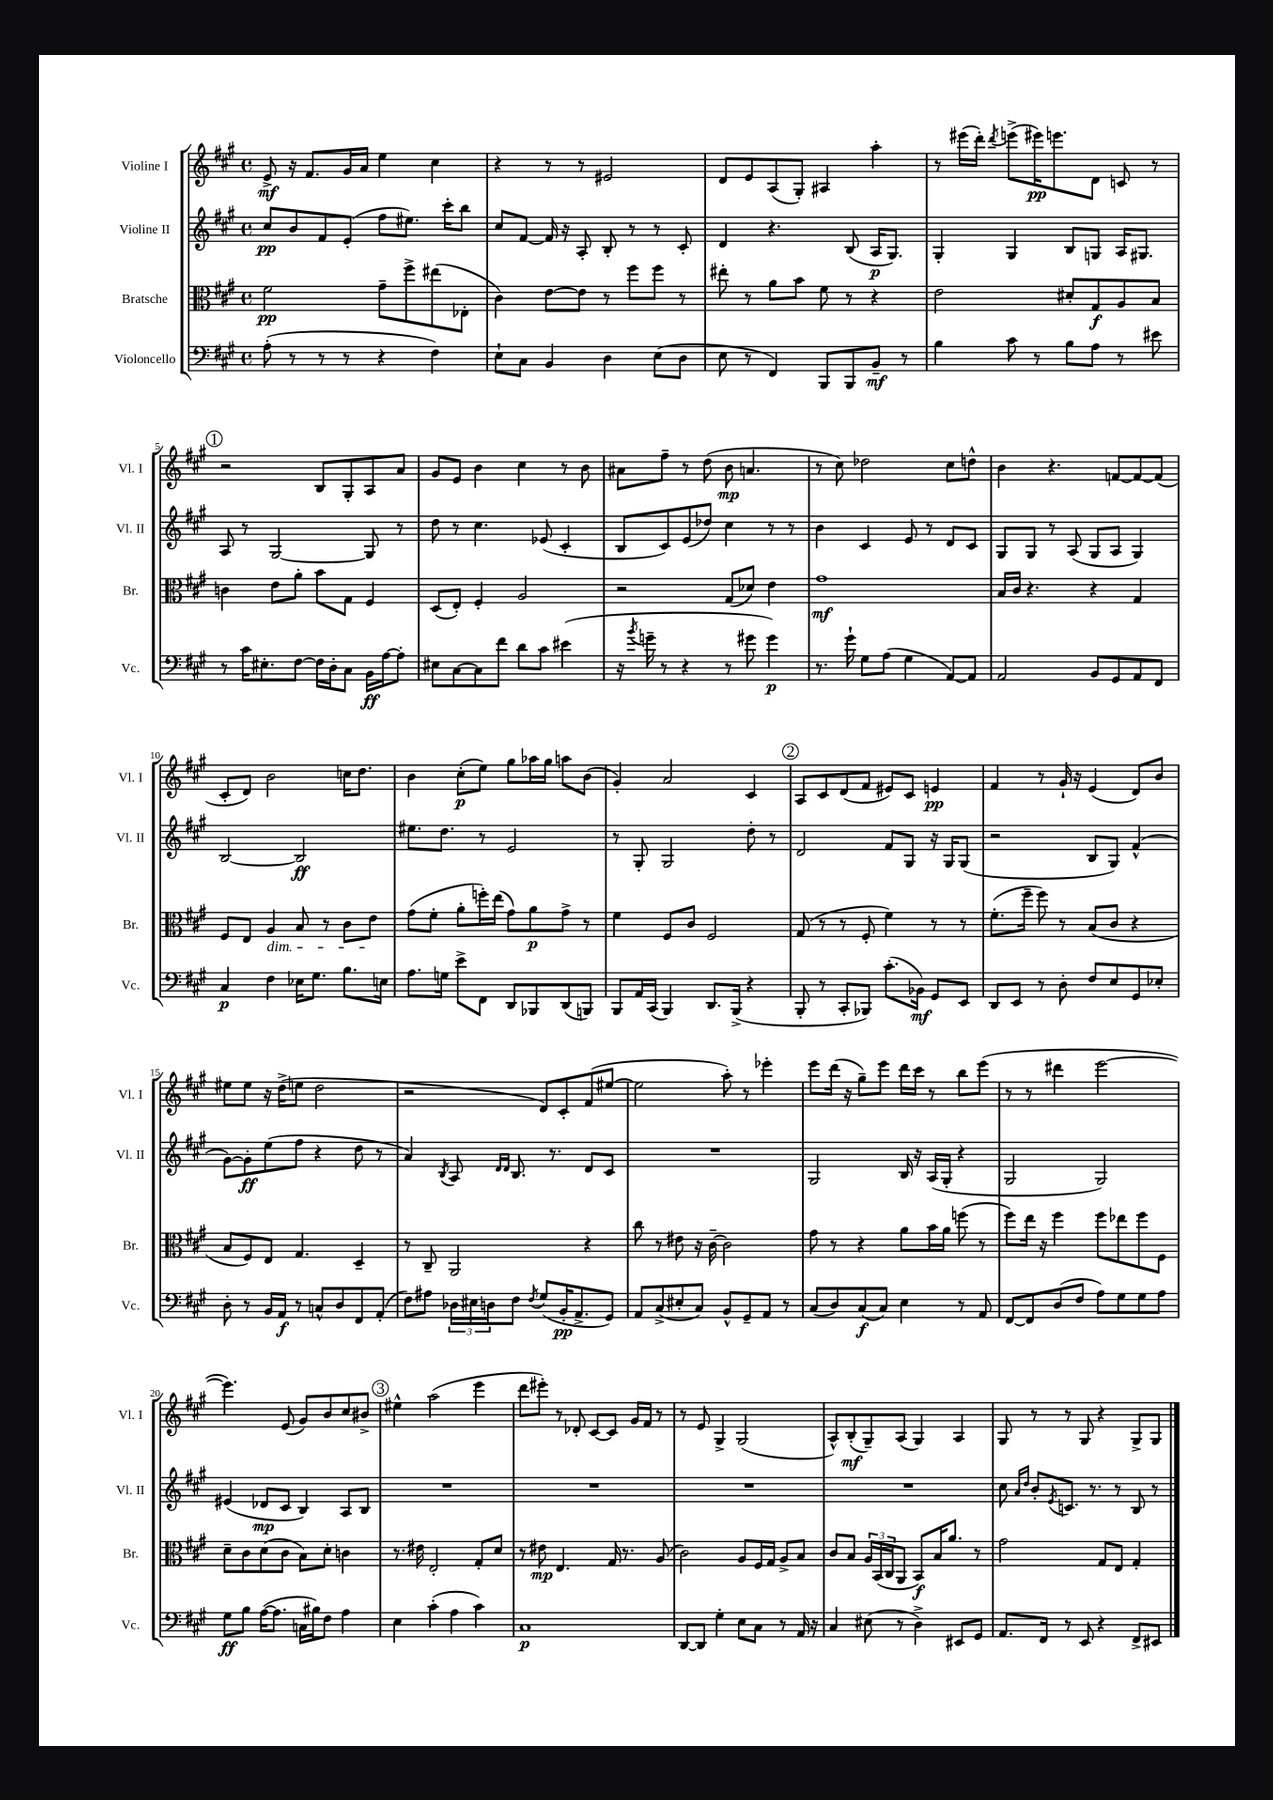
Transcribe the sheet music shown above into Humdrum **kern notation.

**kern	**kern	**kern	**kern
*staff4	*staff3	*staff2	*staff1
*clefF4	*clefC3	*clefG2	*clefG2
*k[f#c#g#]	*k[f#c#g#]	*k[f#c#g#]	*k[f#c#g#]
*M4/4	*M4/4	*M4/4	*M4/4
*met(c)	*met(c)	*met(c)	*met(c)
(8A'	2f#	8cc#	8e^
8r	.	8b	16r
.	.	.	8.f#
8r	.	8f#	.
8r	.	(8e'	16g#
.	.	.	16a
4r	8g#~	8ff#	4ee
.	8ff#^	8.ee#)	.
4F#)	(8ee#	.	4cc#
.	.	16ccc#'	.
.	8E-'	8bb	.
=	=	=	=
8E`	4c#)	8cc#	4r
8C#	.	[8f#	.
4BB	[8e	16f#]	8r
.	.	16r	.
.	8e]	8A'	8r
4D	8r	8B'	2e#
.	8ff#	8r	.
(8E	8ff#	8r	.
8D	8r	8c#'	.
=	=	=	=
8E	8ee#'	4d	8d
8r	8r	.	8e
4FF#)	8a	4.r	(8A
.	8b	.	8G#')
8BBB	8f#	.	4A#
8BBB	8r	(8B	.
8BB~	4r	16A	4aa'
.	.	8.G#)	.
8r	.	.	.
=	=	=	=
4B	2e	4G#'	8r
.	.	.	(16eee#
.	.	.	16ddd')
.	.	.	8qddd
8c#	.	4G#	(8eee^
8r	.	.	16eee#)
.	.	.	8.eee
8B	8d#'	8B	.
8A	8G#	8G	8d
8r	8A	16A	8c
.	.	8.G#	.
8e#	8B	.	8r
=	=	=	=
8r	4c	8A	2r
16c#	.	8r	.
8.E#'	.	.	.
.	8e	[2G#	.
[8F#	8a'	.	.
16F#]	8b	.	8B
16D'	.	.	.
8C#	8G#	.	8G#'
16BB	4F#	8G#]	8A
[16A	.	.	.
8A']	.	8r	8a
=	=	=	=
8E#	(8D	8dd	8g#
[8C#	8E')	8r	8e
8C#]	4F#'	4.cc#	4b
8f#	.	.	.
8d	2A	.	4cc#
8c#	.	(8e-	.
(4e#	.	4c#'	8r
.	.	.	8b
=	=	=	=
16r	2r	8B	8a#
8qb	.	.	.
16g~	.	.	.
8r	.	8c#)	8ff#~
4r	.	(8e	8r
.	.	8dd-)	(8dd
8r	(8G#	4cc#	8b
8g#	8d-)	.	4.a
4g#)	4e	8r	.
.	.	8r	.
=	=	=	=
8.r	1g#	4b	8r
.	.	.	8cc#)
16g#`	.	.	.
8G#	.	4c#	2dd-
(8A	.	.	.
4G#	.	8e	.
.	.	8r	.
[8AA)	.	8d	8cc#
8AA]	.	8c#	8dd^^
=	=	=	=
2AA	16B	8G#	4b
.	16c#	.	.
.	4.r	8G#	.
.	.	8r	4.r
.	.	(8A	.
8BB	4r	8G#	.
8GG#	.	8A	[8f
8AA	4G#	4G#)	8f_
8FF#	.	.	(8f]
=	=	=	=
4C#	8F#	[2B	8c#'
.	8E	.	8d)
4F#	4A	.	2b
16E-	8B	2B]	.
8.G#	.	.	.
.	8r	.	.
8.B	8c#	.	16cc
.	.	.	8.dd
.	8e	.	.
16E	.	.	.
=	=	=	=
8.A	(8g#	8.ee#	4b
.	8f#'	.	.
16G	.	8.dd	.
8e^	8a'	.	(8cc#'
8FF#	16ff')	8r	8ee)
.	(16ee	.	.
8DD	8g#)	2e	8gg#
8BBB-	8a	.	16aa-
.	.	.	16gg#
(8DD	8g#^	.	8aa
8BBB)	8r	.	(8b
=	=	=	=
8BBB	4f#	8r	4g#')
16AA	.	8G#'	.
(16CC#	.	.	.
4BBB)	8F#	2G#	2a
.	8c#	.	.
8.DD	2F#	.	.
(16BBB^	.	.	.
4r	.	8dd'	4c#
.	.	8r	.
=	=	=	=
8BBB'	(8G#	2d	8A
8r	8r	.	8c#
8CC#'	8r	.	(8d
8BBB-)	8F#'	.	8f#
(8.c#'	4f#)	8f#	8e#)
.	.	8G#	8c#
16BB-)	.	.	.
8GG#	8r	16r	4e
.	.	16G#	.
8EE	8r	(8G#	.
=	=	=	=
8DD	(8.f#'	2r	4f#
8EE	.	.	.
.	16ff#~	.	.
8r	8ff#)	.	8r
8D'	8r	.	16g#`
.	.	.	16r
8F#	(8B	8B	(4e
8E	8c#	8G#)	.
8GG#	4r	(4f#^^	8d)
8E-'	.	.	8b
=	=	=	=
8D'	8B	[8g#)	8ee#
8r	8F#)	8g#']	8ee#
16BB	8E	(8ee	16r
16AA	.	.	(16dd^
8r	4.G#	8ff#	8ee
8C^^	.	4r	2dd
8D	.	.	.
8FF#	4D~	8dd	.
(8AA'	.	8r	.
=	=	=	=
8F#)	8r	4a)	2r
8A#	8C#~	.	.
.	.	8qB	.
24D-	2AA	8A	.
24E#	.	.	.
24D	.	.	.
.	.	16qqd	.
.	.	16qqd	.
8F#	.	8.B	.
8qF#	.	.	.
(8G#	.	.	8d)
.	.	8.r	.
16BB'	.	.	8c#'
8.AA^	.	.	.
.	4r	8d	(8f#
8GG#)	.	8c#	[8ee#
=	=	=	=
8AA	8cc#	1r	2ee#]
(8C#^	8r	.	.
8E#'	8e#	.	.
8C#)	16r	.	.
.	[16c#~	.	.
8BB^^	2c#]	.	8aa')
8GG#~	.	.	8r
8AA	.	.	4eee-'
8r	.	.	.
=	=	=	=
(8C#	8g#	2G#	8eee
8D)	8r	.	(16ddd
.	.	.	16r
(8C#	4r	.	8gg#~)
8C#)	.	.	8eee
4E	8a	16B	16ddd
.	.	16r	16ccc#
.	16b	(16A	8r
.	16a	16G#'	.
8r	(8ff	4r	8bb
8AA	8r	.	(8eee
=	=	=	=
[8FF#	8ff#)	2G#	8r
8FF#]	16ee	.	8r
.	16r	.	.
(8D	4ff#	.	4ddd#
8F#	.	.	.
8A)	8ff#	2G#)	[2eee
8G#	8ee-	.	.
8G#	8ff#	.	.
8A	8F#	.	.
=	=	=	=
8G#	8d~	(4e#	4.eee])
8B	8c#	.	.
([16A	(8d	8d-	.
8.A]	.	.	.
.	8c#	8c#	(8e
16C	8B)	4B)	8g#)
16B#)	.	.	.
8F#	8d'	.	8b
4A	4c	8A	8cc#
.	.	8B	8b#^
=	=	=	=
4E	8.r	1r	4ee#^^
.	16e#	.	.
(4c#'	2E'	.	(2aa
4A	.	.	.
4c#)	8G#'	.	4eee
.	8d	.	.
=	=	=	=
1C#	8r	1r	8ddd
.	8e#	.	8eee#')
.	4.E	.	8r
.	.	.	8d-'
.	.	.	[8c#
.	16G#	.	8c#]
.	8.r	.	.
.	.	.	16g#
.	.	.	16f#
.	(8A	.	8r
=	=	=	=
[8DD	2c#)	1r	8r
8DD]	.	.	8e
4G#'	.	.	4G#^
8E	8A	.	(2G#
8C#	16F#	.	.
.	16G#	.	.
8r	8A^	.	.
16AA	8B	.	.
16r	.	.	.
=	=	=	=
4C#	8c#	1r	8A^^)
.	8B	.	(8B'
(8E#	24A	.	8G#~)
.	(24BB	.	.
.	24C#	.	.
8r	8AA	.	(8A
4D^)	8BB)	.	4G#)
.	16B	.	.
.	8.a	.	.
8EE#	.	.	4A
8GG#	8r	.	.
=	=	=	=
8.AA	2g#	8cc#	8G#
.	.	16qqa	.
.	.	16qqdd	.
.	.	8b'	8r
16FF#	.	.	.
.	.	8qe	.
8r	.	8.c	8r
8EE	.	.	8G#
.	.	8.r	.
4r	8G#	.	4r
.	8E	8r	.
8FF#^	4G#'	8B	8G#^
8EE#	.	8r	8G#
==	==	==	==
*-	*-	*-	*-
